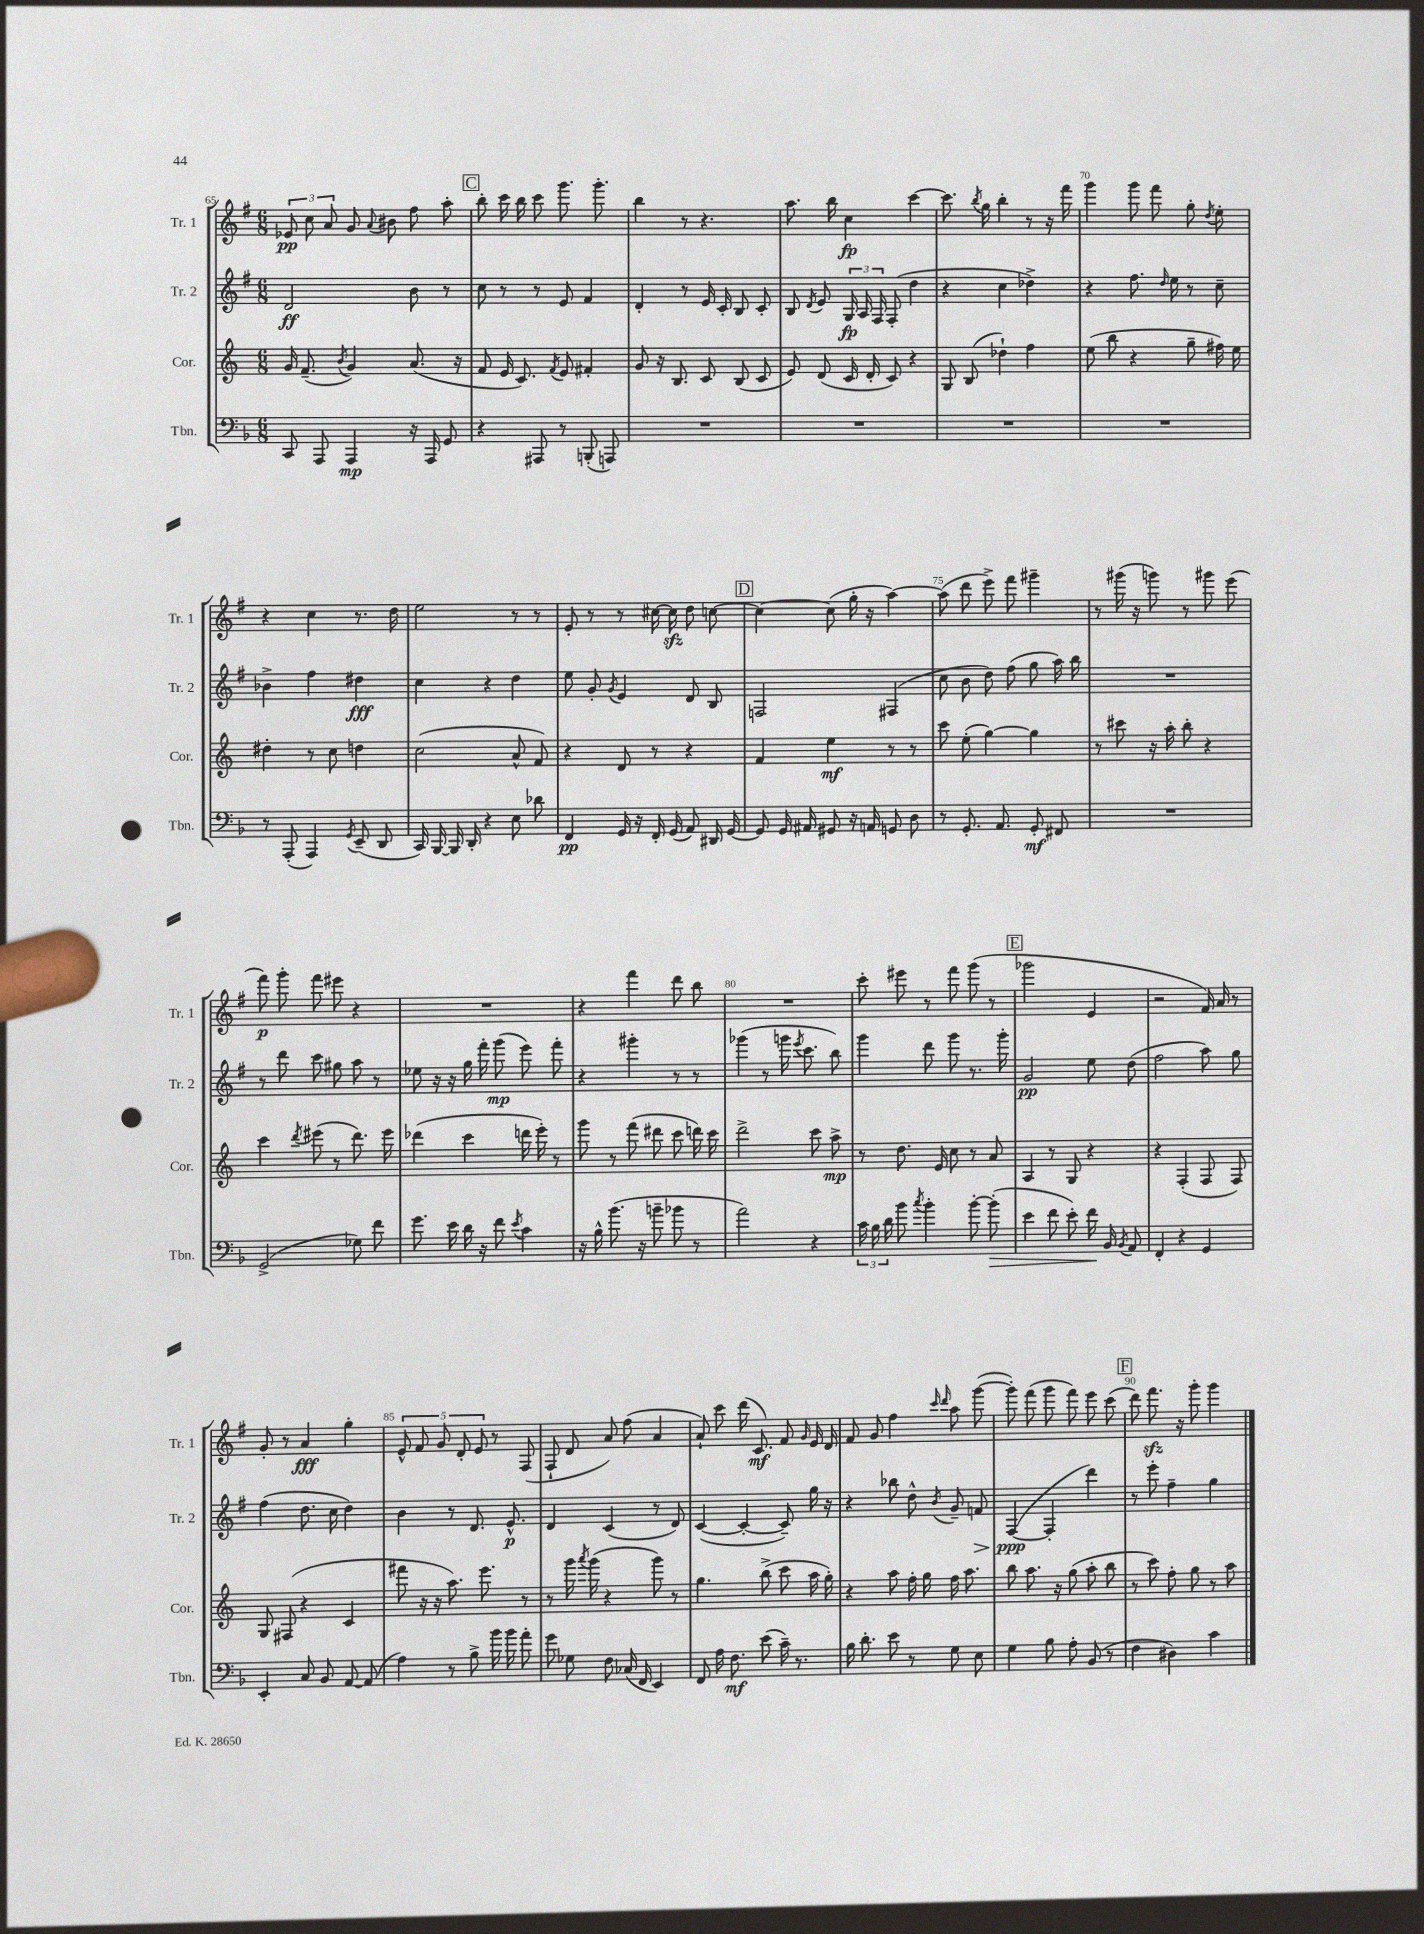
<<
\new StaffGroup <<
\new Staff = "s0" \with { instrumentName = "Tr. 1" shortInstrumentName = "Tr. 1" } {
    \clef treble \key g \major \numericTimeSignature \time 6/8
    \autoBeamOff \tuplet 3/2 { ees'8\pp c''8 a'8 } g'8 \appoggiatura { a'8 } bis'8 fis''8 a''8-. |
    \mark \markup { \box "C" } b''8-. c'''16 b''16 c'''8 g'''8. g'''8.-. |
    b''4 r8 r4. |
    a''8. b''16 c''4\fp c'''4~ |
    c'''8. \acciaccatura { b''8 } g''16 b''4-. r8 r16 fis'''16 |
    g'''4 g'''8 fis'''8 g''8-. \acciaccatura { d''8 } e''8-. |
    r4 c''4 r8. d''16 |
    e''2 r8 r8 |
    e'8-. r8 r8 cis''16~ cis''16\sfz d''8 c''8~ |
    \mark \markup { \box "D" } c''4~ c''8( g''16-. r16 a''4~) |
    a''8( d'''8 e'''8->) fis'''8 gis'''4-- |
    r8 gis'''16( r16 g'''8) r8 gis'''8 e'''8( |
    fis'''8\p) g'''8-. fis'''8 eis'''8 r4 |
    R2. |
    r4 fis'''4 d'''8 b''8 |
    R2. |
    c'''8-. eis'''8 r8 fis'''8 g'''8( r8 |
    \mark \markup { \box "E" } ges'''2 e'4 |
    r2 fis'16) a'16 r8 |
    g'8-. r8 a'4\fff g''4-. |
    \tuplet 5/4 { e'8-^ fis'8 g'8 d'8-. e'8 } r8 fis8( |
    fis8-! d'8 a'8) fis''8( a'4 |
    a'8-!) c'''8 d'''16( c'8.\mf) fis'8 \grace { g'16 } e'16 d'16 |
    fis'8 g'8 fis''4 \grace { c'''16 d'''16 } a''8 g'''8~( |
    g'''8-.) fis'''8( g'''8 fis'''8) e'''8 c'''8( |
    \mark \markup { \box "F" } d'''8) fis'''8.\sfz r16 g'''8-. g'''4 \bar "|." |
}
\new Staff = "s1" \with { instrumentName = "Tr. 2" shortInstrumentName = "Tr. 2" } {
    \clef treble \key g \major \numericTimeSignature \time 6/8
    \autoBeamOff d'2\ff b'8 r8 |
    \mark \markup { \box "C" } c''8 r8 r8 e'8 fis'4 |
    d'4-. r8 e'16 c'16-. b8 c'8-. |
    b8 \acciaccatura { d'8 } e'8 \tuplet 3/2 { g16\fp a16 fis16 } fis8-.( d''4 |
    r4 c''4 des''4->) |
    r4 fis''8. \grace { d''16 } e''16 r8 c''8-- |
    bes'4-> fis''4 dis''4\fff |
    c''4 r4 d''4 |
    e''8 g'8-. \acciaccatura { g'8 } e'4 d'8 b8 |
    \mark \markup { \box "D" } f2 fis4( |
    c''8 b'8 d''8) fis''8( g''8 a''16) b''16 |
    R2. |
    r8 d'''8 c'''8 gis''8 a''8 r8 |
    ees''8 r16 r16 g''16 fis'''16-. g'''8\mp( e'''8) fis'''8-. |
    r4 gis'''4-. r8 r8 |
    ges'''4( r8 g'''16 \acciaccatura { e'''8 } c'''8. b''8) |
    g'''4 d'''8 g'''8 r8. g'''16-. |
    \mark \markup { \box "E" } g'2\pp e''8 d''8( |
    fis''2 a''8) g''8 |
    fis''4( d''8. c''16 d''4) |
    b'4 r8 d'8. e'8.-^\p |
    d'4 c'4( r8 d'8) |
    c'4~( c'4~-. c'8--) g''16 r16 |
    r4 bes''8 d''8-^ \acciaccatura { b'8 } g'8-- f'8\> |
    fis4~\ppp\!( fis4-. d'''4) |
    \mark \markup { \box "F" } r8 e'''8-. fis''4-- g''4 \bar "|." |
}
\new Staff = "s2" \with { instrumentName = "Cor." shortInstrumentName = "Cor." } {
    \clef treble \key c \major \numericTimeSignature \time 6/8
    \autoBeamOff g'16 f'8.--( \acciaccatura { b'8 } g'4) a'8.( r16 |
    \mark \markup { \box "C" } f'8 e'16 c'8.) \acciaccatura { f'8 } e'8 fis'4-. |
    g'8 r16 b8. c'8 b8( c'8 |
    e'8) d'8( c'16 d'16-. c'8) r4 |
    g8 b8( des''4-!) f''4 |
    e''8( b''8 r4 g''8-- fis''16) e''16 |
    dis''4-. r8 c''8 d''4 |
    c''2( a'8-^ f'8) |
    r4 d'8 r8 r4 |
    \mark \markup { \box "D" } f'4 e''4\mf r8 r8 |
    c'''8 e''8-.( g''4~) g''4 |
    r8 cis'''8 r16 a''16-. b''8-. r4 |
    c'''4 \acciaccatura { d'''8 } eis'''8( r8 d'''8.) eis'''16 |
    des'''4( c'''4 d'''16 e'''16-.) r8 |
    g'''8 r8 f'''8( dis'''8 c'''8 d'''16) c'''16 |
    d'''2-> c'''8 a''8->\mp |
    r8 d''8. e'16 c''8 r8 a'8 |
    \mark \markup { \box "E" } a4 r8 g8 r4 |
    r4 f4-.( f8 f8) |
    g8 fis8( r4 c'4 |
    fis'''8 r16 r16 a''8.) e'''8. r8 |
    r8 g'''16 \acciaccatura { a'''8 } g'''16( r4 g'''8) r8 |
    g''4. b''8->( c'''8 a''16 g''16-.) |
    r4 a''8 f''16-. g''16 f''16 a''8. |
    b''8 a''8. r16 g''8( a''8-. b''8 |
    \mark \markup { \box "F" } r8 c'''8) f''8-. g''8 r8 a''8 \bar "|." |
}
\new Staff = "s3" \with { instrumentName = "Tbn." shortInstrumentName = "Tbn." } {
    \clef bass \key f \major \numericTimeSignature \time 6/8
    \autoBeamOff c,8 a,,8 a,,4\mp r16 a,,16 g,8 |
    \mark \markup { \box "C" } r4 ais,,8 r8 b,,8-.( a,,8) |
    R2. |
    R2. |
    R2. |
    R2. |
    r8 a,,8-.( a,,4) \acciaccatura { g,8 } e,8--( d,8 |
    c,16) bes,,16~ bes,,16 d,16-. r4 e8 des'8 |
    f,4\pp g,16 r16 f,16-. g,16( a,8) dis,16 g,16~ |
    \mark \markup { \box "D" } g,8 g,16 ais,16 gis,8 r16 a,16 g,8 d8 |
    r8 g,8.-. a,8. g,8-.\mf fis,8 |
    R2. |
    g,2->( ges8) f'8 |
    g'8. e'16 d'16 r16 f'8 \acciaccatura { e'8 } c'4 |
    r16 bes16-^ bes'8.( r16 b'8-- bes'8 r8 |
    a'2) r4 |
    \tuplet 3/2 { c'16 bes16 d'16 } bes'8 \acciaccatura { c''8 } bes'4-. bes'8~-. bes'8-.\>( |
    \mark \markup { \box "E" } e'4 f'8 e'8-.) f'16\! bes,16 \acciaccatura { bes,8 } a,8 |
    f,4-. r4 g,4 |
    e,4-. c8 bes,8 a,8~ a,8( |
    a4) r8 bes8-> bes'16 bes'16 a'8-. |
    g'8 ges8 f8 ces16( f,16 e,4) |
    f,8 a16 f8.\mf e'8( c'16--) r8. |
    bes16 d'8.-. e'8 r8 g8 e8 |
    g4 bes8 a8-. bes,8( r8 |
    \mark \markup { \box "F" } f4 dis4) c'4 \bar "|." |
}
>>
>>
\layout { \context { \Score currentBarNumber = #65 \override BarNumber.break-visibility = ##(#f #t #t) barNumberVisibility = #(every-nth-bar-number-visible 5) } }
